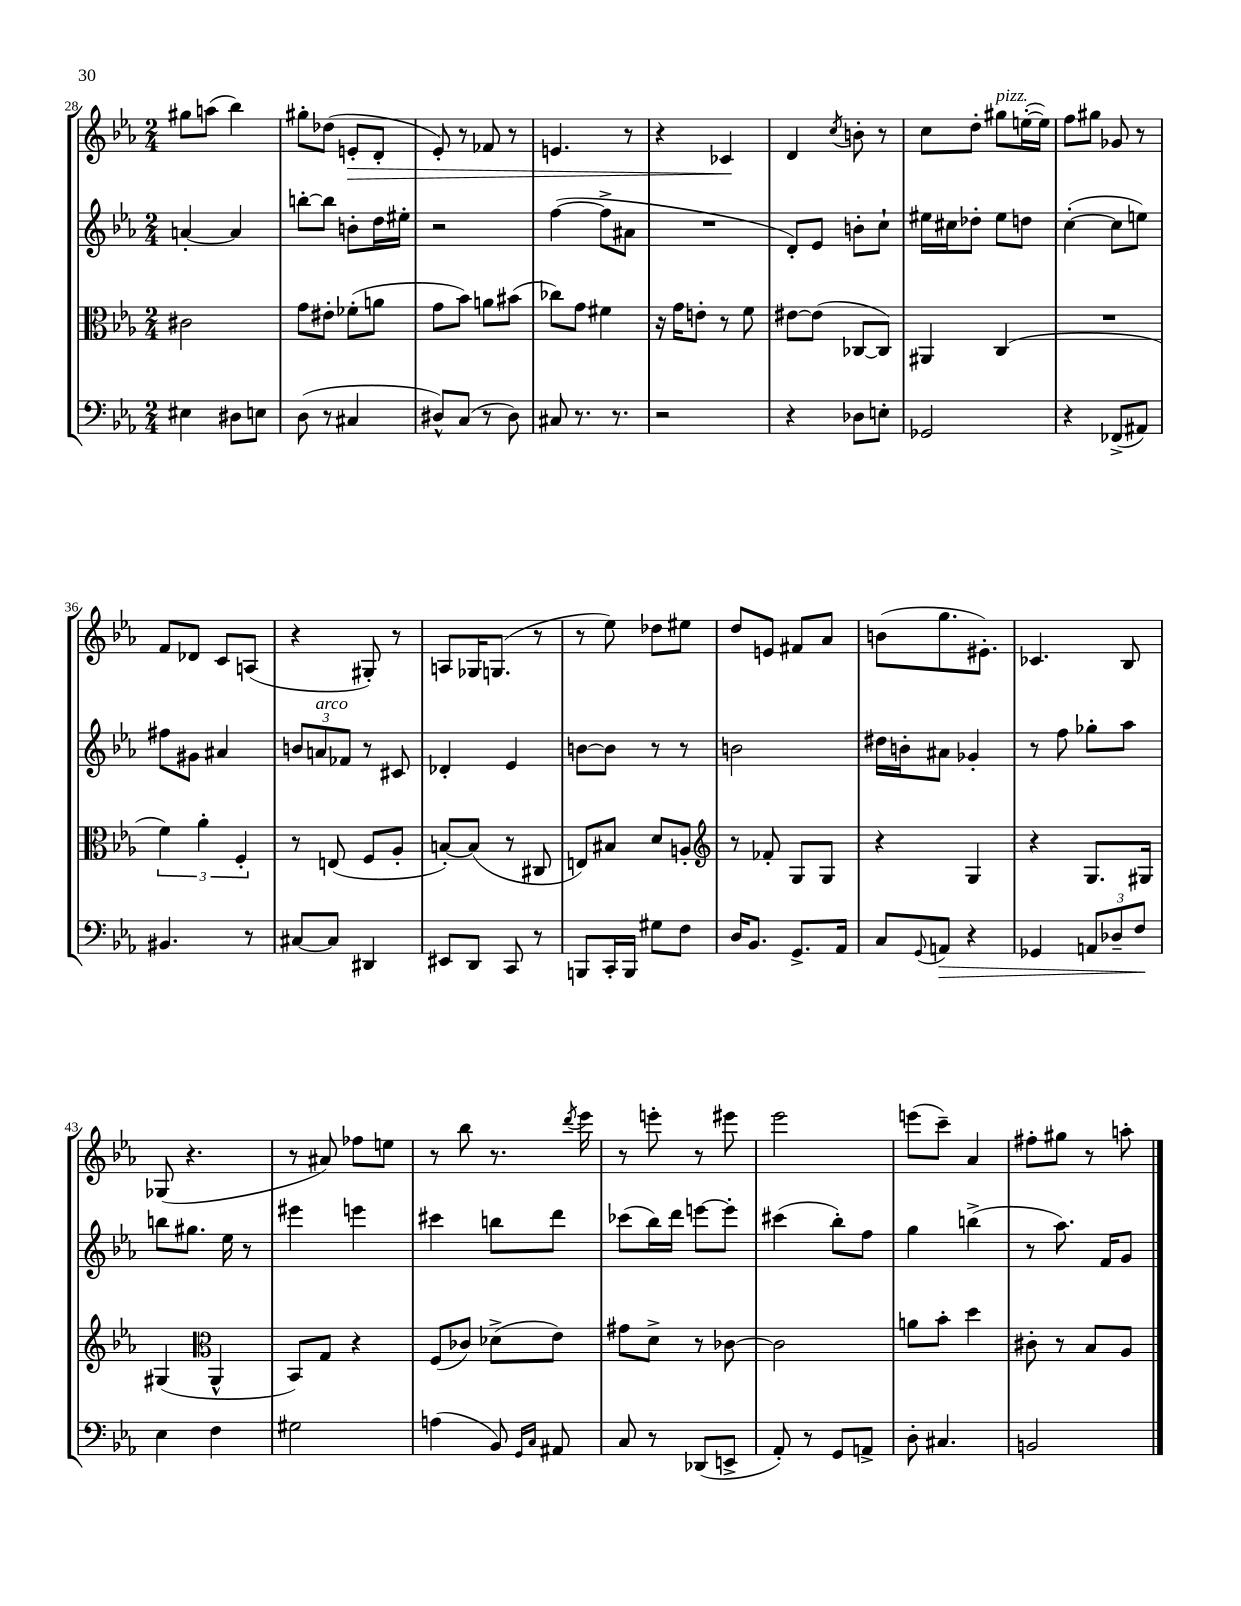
<<
\new StaffGroup <<
\new Staff = "s0" {
    \clef treble \key ees \major \numericTimeSignature \time 2/4
    gis''8 a''8( bes''4) |
    gis''8-. des''8( e'8-.\> d'8-. |
    ees'8-.) r8 fes'8 r8 |
    e'4. r8 |
    r4 ces'4\! |
    d'4 \acciaccatura { c''8 } b'8-. r8 |
    c''8 d''8-. gis''8^\markup { \italic "pizz." } e''16~-.( e''16) |
    f''8 gis''8 ges'8 r8 |
    f'8 des'8 c'8 a8( |
    r4 gis8-.) r8 |
    a8 ges16 g8.( r8 |
    r8 ees''8) des''8 eis''8 |
    d''8 e'8 fis'8 aes'8 |
    b'8( g''8. eis'8.-.) |
    ces'4. bes8 |
    ges8( r4. |
    r8 ais'8) fes''8 e''8 |
    r8 bes''8 r8. \acciaccatura { d'''8 } ees'''16 |
    r8 e'''8-. r8 eis'''8 |
    ees'''2 |
    e'''8( c'''8--) aes'4 |
    fis''8-. gis''8 r8 a''8-. \bar "|." |
}
\new Staff = "s1" {
    \clef treble \key ees \major \numericTimeSignature \time 2/4
    a'4~-. a'4 |
    b''8~-. b''8 b'8-. d''16 eis''16-. |
    r2 |
    f''4~( f''8-> ais'8 |
    R2 |
    d'8-.) ees'8 b'8-. c''8-! |
    eis''16 cis''16 des''8-. eis''8 d''8 |
    c''4~-.( c''8 e''8) |
    fis''8 gis'8 ais'4 |
    \tuplet 3/2 { b'8 a'8^\markup { \italic "arco" } fes'8 } r8 cis'8 |
    des'4-. ees'4 |
    b'8~ b'8 r8 r8 |
    b'2 |
    dis''16 b'16-. ais'8 ges'4-. |
    r8 f''8 ges''8-. aes''8 |
    b''8 gis''8. ees''16 r8 |
    eis'''4 e'''4 |
    cis'''4 b''8 d'''8 |
    ces'''8( bes''16) d'''16 e'''8~ e'''8-. |
    cis'''4( bes''8-.) f''8 |
    g''4 b''4->( |
    r8 aes''8.) f'16 g'8 \bar "|." |
}
\new Staff = "s2" {
    \clef alto \key ees \major \numericTimeSignature \time 2/4
    cis'2 |
    g'8 eis'8-. fes'8-.( a'8 |
    g'8 bes'8) a'8 bis'8( |
    ces''8) g'8 fis'4 |
    r16 g'16 e'8-. r8 f'8 |
    eis'8~ eis'8( ces8~ ces8) |
    ais,4 c4( |
    R2 |
    \tuplet 3/2 { f'4) aes'4-. f4-. } |
    r8 e8( f8 aes8-. |
    b8~-.) b8( r8 cis8 |
    e8) bis8 d'8 a8-. |
    \clef treble r8 fes'8-. g8 g8 |
    r4 g4 |
    r4 g8. gis16 |
    gis4( \clef alto aes,4-^ |
    bes,8) g8 r4 |
    f8( ces'8) des'8->( ees'8) |
    gis'8 d'8-> r8 ces'8~ |
    ces'2 |
    a'8 bes'8-. d''4 |
    cis'8-. r8 bes8 aes8 \bar "|." |
}
\new Staff = "s3" {
    \clef bass \key ees \major \numericTimeSignature \time 2/4
    eis4 dis8 e8 |
    d8( r8 cis4 |
    dis8-^) c8( r8 dis8) |
    cis8 r8. r8. |
    r2 |
    r4 des8 e8-. |
    ges,2 |
    r4 fes,8->( ais,8) |
    bis,4. r8 |
    cis8~ cis8 dis,4 |
    eis,8 d,8 c,8 r8 |
    b,,8 c,16-. b,,16 gis8 f8 |
    d16 bes,8. g,8.-> aes,16 |
    c8 \appoggiatura { g,8 } a,8\> r4 |
    ges,4 \tuplet 3/2 { a,8 des8-- f8\! } |
    ees4 f4 |
    gis2 |
    a4( bes,8) \grace { g,16 c16 } ais,8 |
    c8 r8 des,8( e,8-> |
    aes,8-.) r8 g,8 a,8-> |
    d8-. cis4. |
    b,2 \bar "|." |
}
>>
>>
\layout { \context { \Score currentBarNumber = #28 } }
